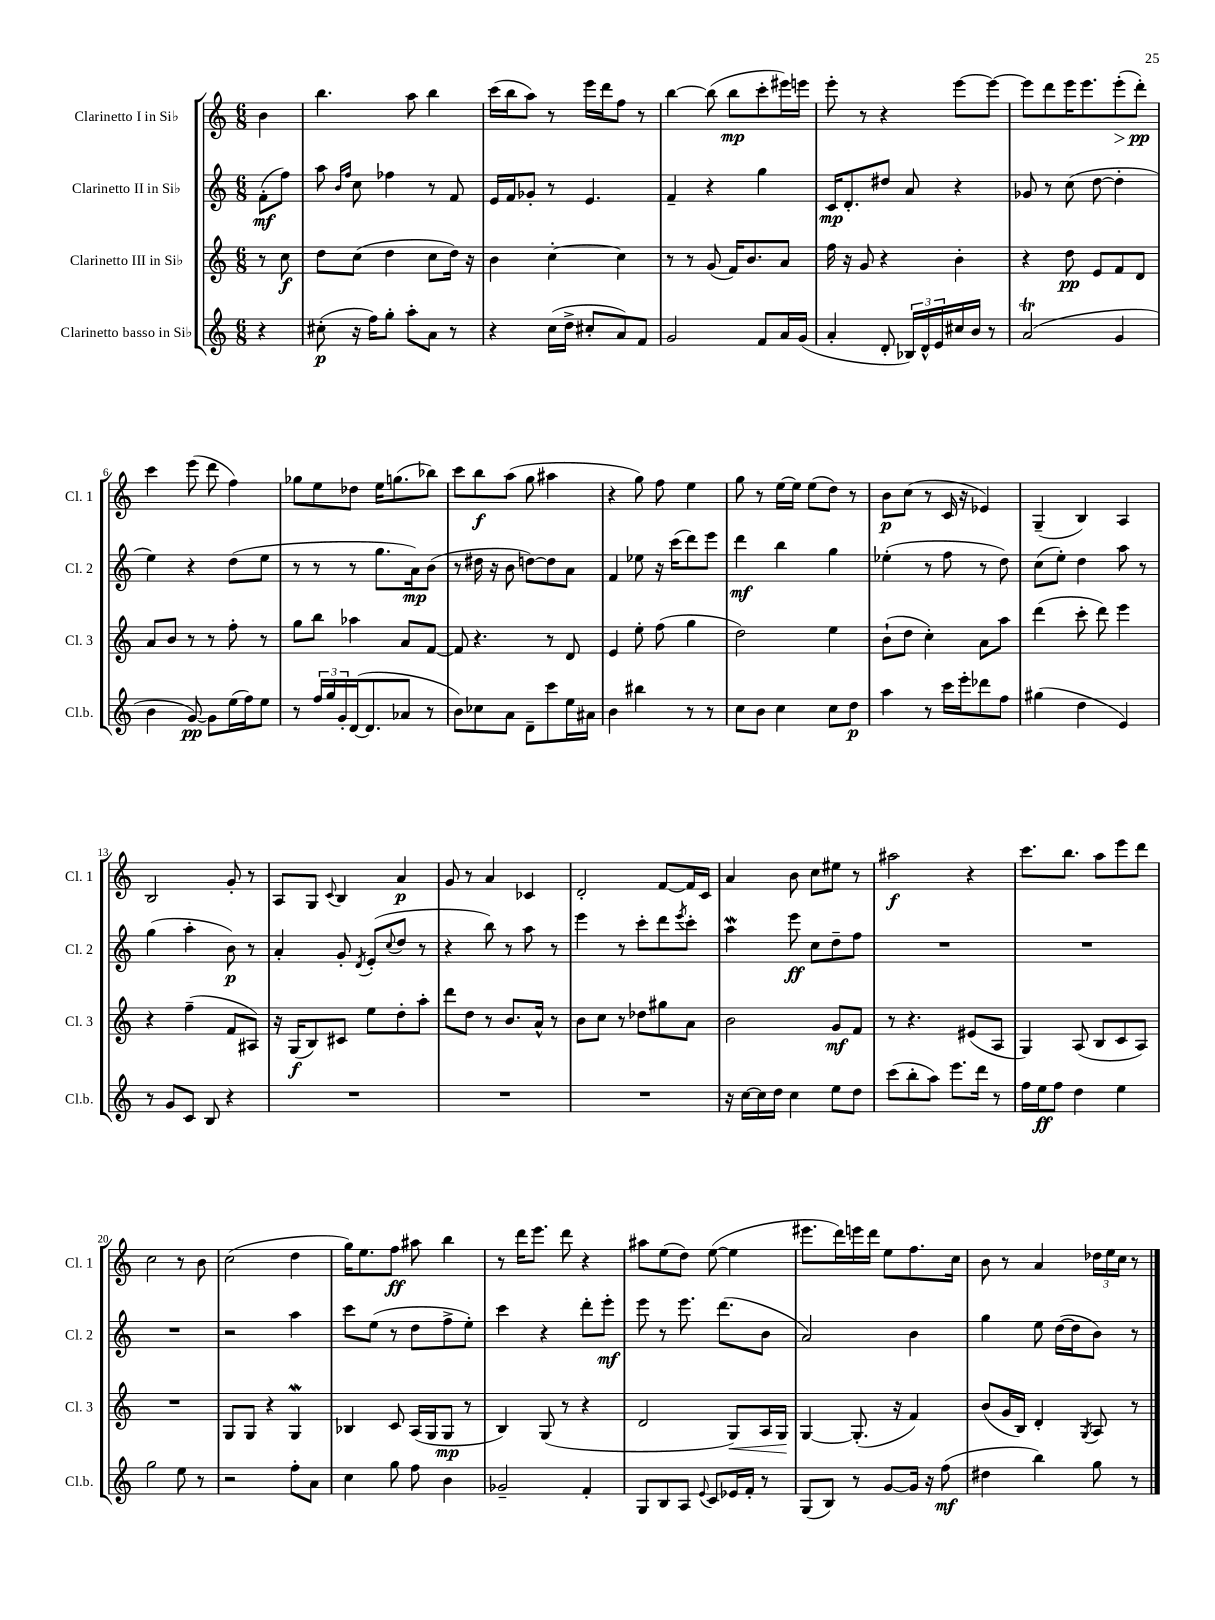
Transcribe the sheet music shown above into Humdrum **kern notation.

**kern	**kern	**kern	**kern
*staff4	*staff3	*staff2	*staff1
*clefG2	*clefG2	*clefG2	*clefG2
*k[]	*k[]	*k[]	*k[]
*M6/8	*M6/8	*M6/8	*M6/8
4r	8r	(8f'	4b
.	8cc	8ff)	.
=	=	=	=
(8cc#'	8dd	8aa	4.bb
.	.	16qqb	.
.	.	16qqff	.
16r	(8cc	8cc	.
16ff)	.	.	.
8gg'	4dd	4ff-	.
8aa'	.	.	8aa
8a	8cc	8r	4bb
8r	16dd)	8f	.
.	16r	.	.
=	=	=	=
4r	4b	16e	(16ccc
.	.	16f	16bb
.	.	8g-'	8aa)
(16cc	[4cc'	8r	8r
16dd^	.	.	.
8cc#'	.	4.e	16eee
.	.	.	16ddd
8a)	4cc]	.	8ff
8f	.	.	8r
=	=	=	=
2g	8r	4f~	[4bb
.	8r	.	.
.	(8g	4r	(8bb]
.	16f)	.	8bb
.	8.b	.	.
8f	.	4gg	8ccc'
16a	8a	.	16eee#)
(16g	.	.	16eee
=	=	=	=
4a'	16ff	16c	8eee'
.	16r	8.d'	.
.	8g	.	8r
8d'	4r	8dd#	4r
24B-)	.	8a	.
24d^^	.	.	.
24e	.	.	.
16cc#	4b'	4r	[8eee
16b	.	.	.
8r	.	.	8eee_
=	=	=	=
(2a	4r	8g-	8eee]
.	.	8r	8ddd
.	8dd	(8cc	16eee
.	.	.	8.eee
.	8e	[8dd	.
4g	8f	4dd']	(8eee'
.	8d	.	8ddd')
=	=	=	=
4b	8a	4ee)	4ccc
.	8b	.	.
[8g)	8r	4r	(8eee
8g]	8r	.	8ddd
(16ee	8ff'	(8dd	4ff)
16ff)	.	.	.
8ee	8r	8ee	.
=	=	=	=
8r	8gg	8r	8gg-
24ff	8bb	8r	8ee
24gg	.	.	.
24g'	.	.	.
([16d	4aa-	8r	8dd-
8.d]	.	.	.
.	.	8.gg	16ee
.	.	.	(8.gg
8a-	8a	.	.
.	.	16a)	.
8r	[8f	(8b	8bb-)
=	=	=	=
8b)	8f]	8r	8ccc
8cc-	4.r	16dd#	8bb
.	.	16r	.
8a	.	8b	(8aa
8d~	.	[8dd)	8gg
8ccc	8r	8dd]	4aa#
16ee	8d	8a	.
16a#	.	.	.
=	=	=	=
4b	4e	4f	4r
4bb#	8ee'	8ee-	8gg)
.	(8ff	16r	8ff
.	.	(16ccc	.
8r	4gg	8ddd)	4ee
8r	.	8eee	.
=	=	=	=
8cc	2dd)	4ddd	8gg
8b	.	.	8r
4cc	.	4bb	[16ee
.	.	.	16ee]
.	.	.	(8ee
8cc	4ee	4gg	8dd)
8dd	.	.	8r
=	=	=	=
4aa	(8b`	(4ee-'	8b
.	8dd	.	(8cc
8r	4cc')	8r	8r
16ccc	.	8ff	16c
16eee'	.	.	16r
8ddd-	8a	8r	4e-)
8ff	8aa	8dd)	.
=	=	=	=
(4gg#	(4ddd	(8cc	(4G~
.	.	8ee')	.
4dd	8ccc'	4dd	4B)
.	8ddd)	.	.
4e)	4eee	8aa	4A
.	.	8r	.
=	=	=	=
8r	4r	(4gg	2B
8g	.	.	.
8c	(4ff~	4aa'	.
8B	.	.	.
4r	8f	8b)	8g'
.	8A#)	8r	8r
=	=	=	=
2.r	16r	4a'	8A
.	(16G	.	.
.	8B)	.	8G
.	.	.	8qqc
.	8c#	8g'	4B
.	.	8qd	.
.	8ee	(8e'	.
.	.	8qqcc	.
.	8dd'	8dd	4a
.	8aa'	8r	.
=	=	=	=
2.r	8ddd	4r	8g
.	8dd	.	8r
.	8r	8bb)	4a
.	8.b	8r	.
.	.	8aa	4c-
.	16a^^	.	.
.	8r	8r	.
=	=	=	=
2.r	8b	4eee	2d'
.	8cc	.	.
.	8r	8r	.
.	8dd-	8ccc'	.
.	8gg#	8ddd	[8f
.	.	8qeee	.
.	8a	8ccc'	16f]
.	.	.	16c
=	=	=	=
16r	2b	4aa	4a
[16cc	.	.	.
16cc]	.	.	.
16dd	.	.	.
4cc	.	8eee	8b
.	.	8cc	8cc
8ee	8g	8dd~	8ee#
8dd	8f	8ff	8r
=	=	=	=
(8ccc	8r	2.r	2aa#
8bb'	4.r	.	.
8aa)	.	.	.
8.eee	.	.	.
.	(8e#	.	4r
16ddd	.	.	.
8r	8A	.	.
=	=	=	=
16ff	4G)	2.r	8.ccc
16ee	.	.	.
8ff	.	.	.
.	.	.	8.bb
4dd	(8A	.	.
.	8B	.	8aa
4ee	8c	.	8eee
.	8A)	.	8ddd
=	=	=	=
2gg	2.r	2.r	2cc
8ee	.	.	8r
8r	.	.	8b
=	=	=	=
2r	8G	2r	(2cc
.	8G	.	.
.	4r	.	.
8ff'	4G	4aa	4dd
8a	.	.	.
=	=	=	=
4cc	4B-	8ccc	16gg)
.	.	.	8.ee
.	.	(8ee	.
8gg	8c	8r	8ff
8ff	(16A	8dd	8aa#
.	16G	.	.
4b	8G	8ff^	4bb
.	8r	8ee')	.
=	=	=	=
2g-~	4B)	4ccc	8r
.	.	.	16ddd
.	.	.	8.eee
.	(8G	4r	.
.	8r	.	8ddd
4f'	4r	8ddd'	4r
.	.	8eee'	.
=	=	=	=
8G	2d	8eee	8aa#
8B	.	8r	(8ee
8A	.	8.eee	8dd)
8qqe	.	.	.
8c	.	.	([8ee
.	.	(8.ddd	.
16e-	8G)	.	4ee]
16f'	.	.	.
8r	16A	8b	.
.	16G	.	.
=	=	=	=
(8G	[4G	2a)	8.eee#
8B)	.	.	.
.	.	.	16ddd)
8r	(8.G']	.	16eee
.	.	.	16ddd
[8g	.	.	8ee
.	16r	.	.
16g]	4f)	4b	8.ff
16r	.	.	.
(8ff	.	.	.
.	.	.	16cc
=	=	=	=
4dd#	(8b	4gg	8b
.	16g	.	8r
.	16B)	.	.
4bb)	4d'	8ee	4a
.	.	([16dd	.
.	.	16dd]	.
.	8qG	.	.
8gg	8A	8b)	24dd-
.	.	.	24ee
.	.	.	24cc
8r	8r	8r	8r
==	==	==	==
*-	*-	*-	*-
